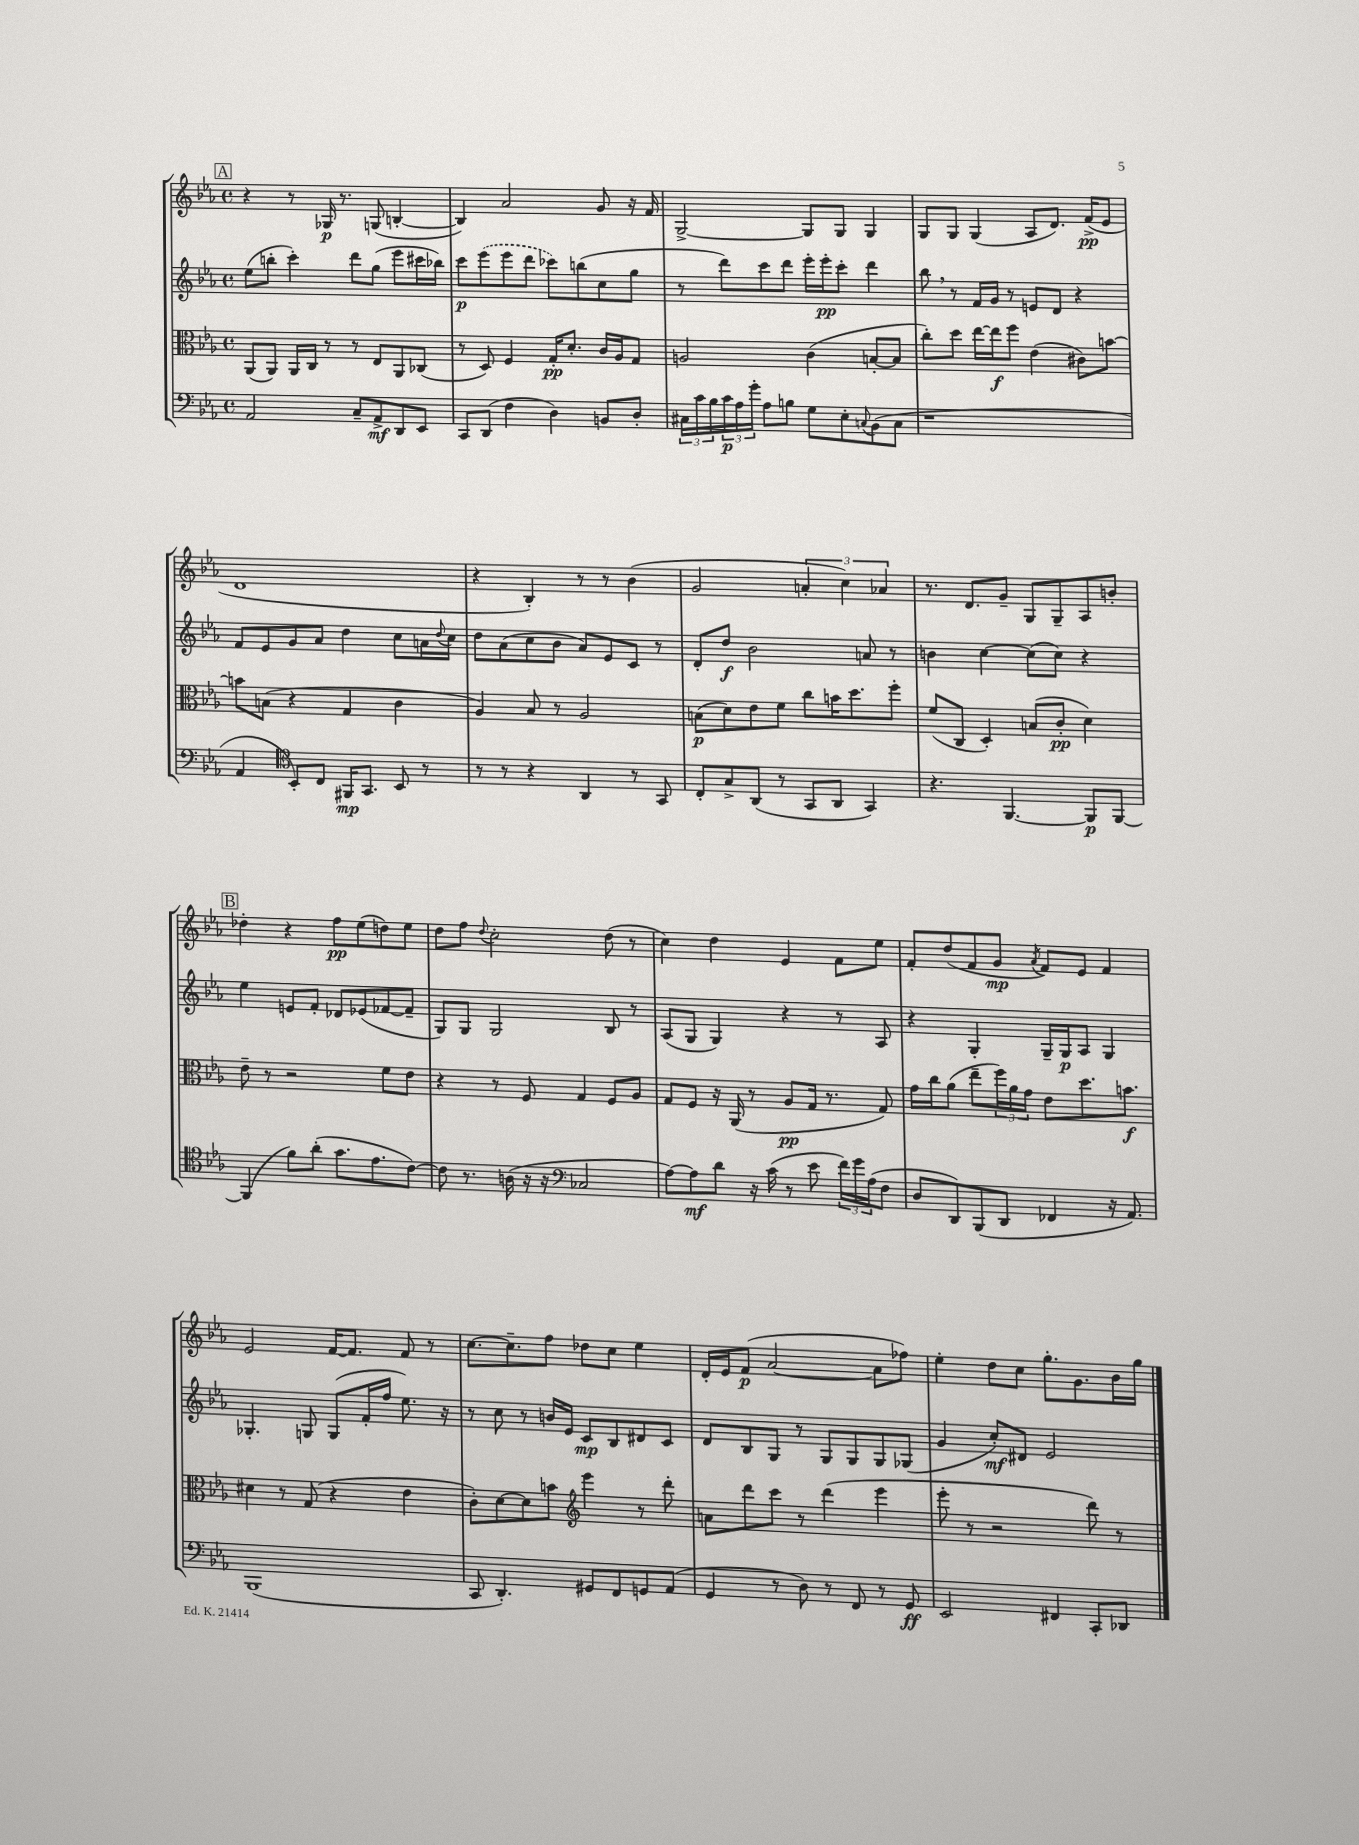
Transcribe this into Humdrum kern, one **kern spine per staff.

**kern	**kern	**kern	**kern
*staff4	*staff3	*staff2	*staff1
*clefF4	*clefC3	*clefG2	*clefG2
*k[b-e-a-]	*k[b-e-a-]	*k[b-e-a-]	*k[b-e-a-]
*M4/4	*M4/4	*M4/4	*M4/4
*met(c)	*met(c)	*met(c)	*met(c)
2AA-	(8AA-	(8ee-	4r
.	8AA-)	8bb'	.
.	16AA-	4ccc')	8r
.	16C	.	.
.	8r	.	16G-
.	.	.	8.r
8C~	8r	8ddd	.
8AA-^	8E-	(8gg	(8G
8DD	8AA-	8eee-	[4B'
8EE-	(8C-	16ccc#	.
.	.	16bb-)	.
=	=	=	=
8CC	8r	8ccc	4B])
(8DD	8D)	(8eee-	.
4F	4F	8eee-	2a-
.	.	8ddd	.
4D)	16G'	8ccc-)	.
.	8.d'	.	.
.	.	(8bb	.
8BB	16c	8cc	8g
.	16A-	.	.
8D'	8G	8gg	16r
.	.	.	16f
=	=	=	=
24C#	2A	8r	[2G^
24c	.	.	.
24B-	.	.	.
24c	.	8ddd)	.
24A-	.	.	.
24g'	.	.	.
8A-	.	8ccc	.
8B	.	8ddd	.
8G	(4c	16eee-'	8G]
.	.	16eee-'	.
8E-'	.	8ccc'	8G
8qqC	.	.	.
(8BB-	[8B'	4ddd	4G
8C	8B]	.	.
=	=	=	=
1r	8cc')	8bb-	8G
.	8dd	8r	8G
.	[16ee-	16f	(4G
.	16ee-]	16g	.
.	8ff	8r	.
.	(4e-	8e	8A-
.	.	8d	8.d)
.	8c#)	4r	.
.	.	.	(16f^
.	[8b	.	8e-
=	=	=	=
4AA-	8b]	8f	1d
.	(8B	8e-	.
*clefC4	*	*	*
8BB-')	4r	8g	.
8C	.	8a-	.
16FF#	4G	4dd	.
8.GG	.	.	.
8BB-	4c	8cc	.
8r	.	16a	.
.	.	8qqdd	.
.	.	16cc	.
=	=	=	=
8r	4A-)	8dd	4r
8r	.	(8a-	.
4r	8B-	8cc	4B-')
.	8r	8b-	.
4AA-	2A-	8a-)	8r
.	.	8e-	8r
8r	.	8c	(4b-
8GG	.	8r	.
=	=	=	=
8C'	(8B	8d'	2g
8G^	8d)	8dd	.
(8AA-	8e-	2b-	.
8r	8f	.	.
8GG	8cc	.	6a'
8AA-	16b	.	.
.	.	.	6cc)
.	8.dd	.	.
4GG)	.	8a	.
.	.	.	6a-
.	8ff'	8r	.
=	=	=	=
4.r	(8f	4b	8.r
.	8C	.	.
.	.	.	8.d
.	4D')	[4cc	.
[4.FF	.	.	8g~
.	(8B	(8cc]	8G
.	8c'	8cc)	8G~
8FF]	4d)	4r	8A-
[8FF	.	.	8b'
=	=	=	=
(4FF]	8e-~	4ee-	4dd-'
.	8r	.	.
8f)	2r	8e	4r
(8a-'	.	8f'	.
8.g	.	8d-	8ff
.	.	(8e-	(8ee-
8.e-	.	.	.
.	8f	[8f-	8dd)
[8c)	8e-	8f-~]	8ee-
=	=	=	=
8c]	4r	8G)	8dd
8.r	.	8G	8ff
.	.	.	8qqdd
.	8r	2G	2cc'
(16A	.	.	.
16r	8F	.	.
16r	.	.	.
*clefF4	*	*	*
2C-	4G	.	.
.	8F	8B-	(8dd
.	8A-	8r	8r
=	=	=	=
[8A-)	8G	(8A-	4cc)
8A-]	8F	8G	.
8d	16r	4G)	4dd
.	(16AA-	.	.
16r	8r	.	.
(16c	.	.	.
8r	8A-	4r	4e-
8e-	16G	.	.
.	8.r	.	.
24f)	.	8r	8f
24g	.	.	.
(24A-	.	.	.
8F	8G)	8A-	8ee-
=	=	=	=
8D	16g	4r	8f'
.	16cc	.	.
8DD)	(8a-	.	(8dd
(8BBB-	8ee-~	4G'	8f
8DD	24ff)	.	8g
.	24a-	.	.
.	24g	.	.
.	.	.	8qa-
4FF-	8e-	16G~	8f)
.	.	16G	.
.	8.dd	8A-	8e-
16r	.	4G	4f
8.AA-)	8.b	.	.
=	=	=	=
(1BBB-	4d#	4.G-'	2e-
.	8r	.	.
.	(8G	8G	.
.	4r	(8G	[16f
.	.	.	8.f]
.	.	16f'	.
.	.	16ff	.
.	4e-	8.ee-)	8f
.	.	.	8r
.	.	16r	.
=	=	=	=
8CC	8c')	8r	[8.cc
4.DD')	[8d	8cc	.
.	.	.	8.cc~]
.	8d]	8r	.
.	8b	16b	8ff
.	.	16e-	.
*	*clefG2	*	*
8GG#	4eee-	8c	8dd-
8FF	.	8B-	8cc
8GG	8r	8d#	4ee-
(8AA-	8ddd'	8c	.
=	=	=	=
4GG	8a	8d	16d'
.	.	.	16e-
.	8ddd	8B-	(8f
8r	8ccc	8G	[2a-
8D)	8r	8r	.
8r	(4ddd	8G	.
8FF	.	8G	.
8r	4eee-	8G	8a-]
8GG	.	(8G-	8ff-)
=	=	=	=
2EE-	8eee-'	4g	4ee-'
.	8r	.	.
.	2r	8cc')	8dd
.	.	8d#	8cc
4FF#	.	2e-	8.gg'
.	.	.	8.g
8CC'	8ddd)	.	.
8DD-	8r	.	16b-
.	.	.	16gg
==	==	==	==
*-	*-	*-	*-
